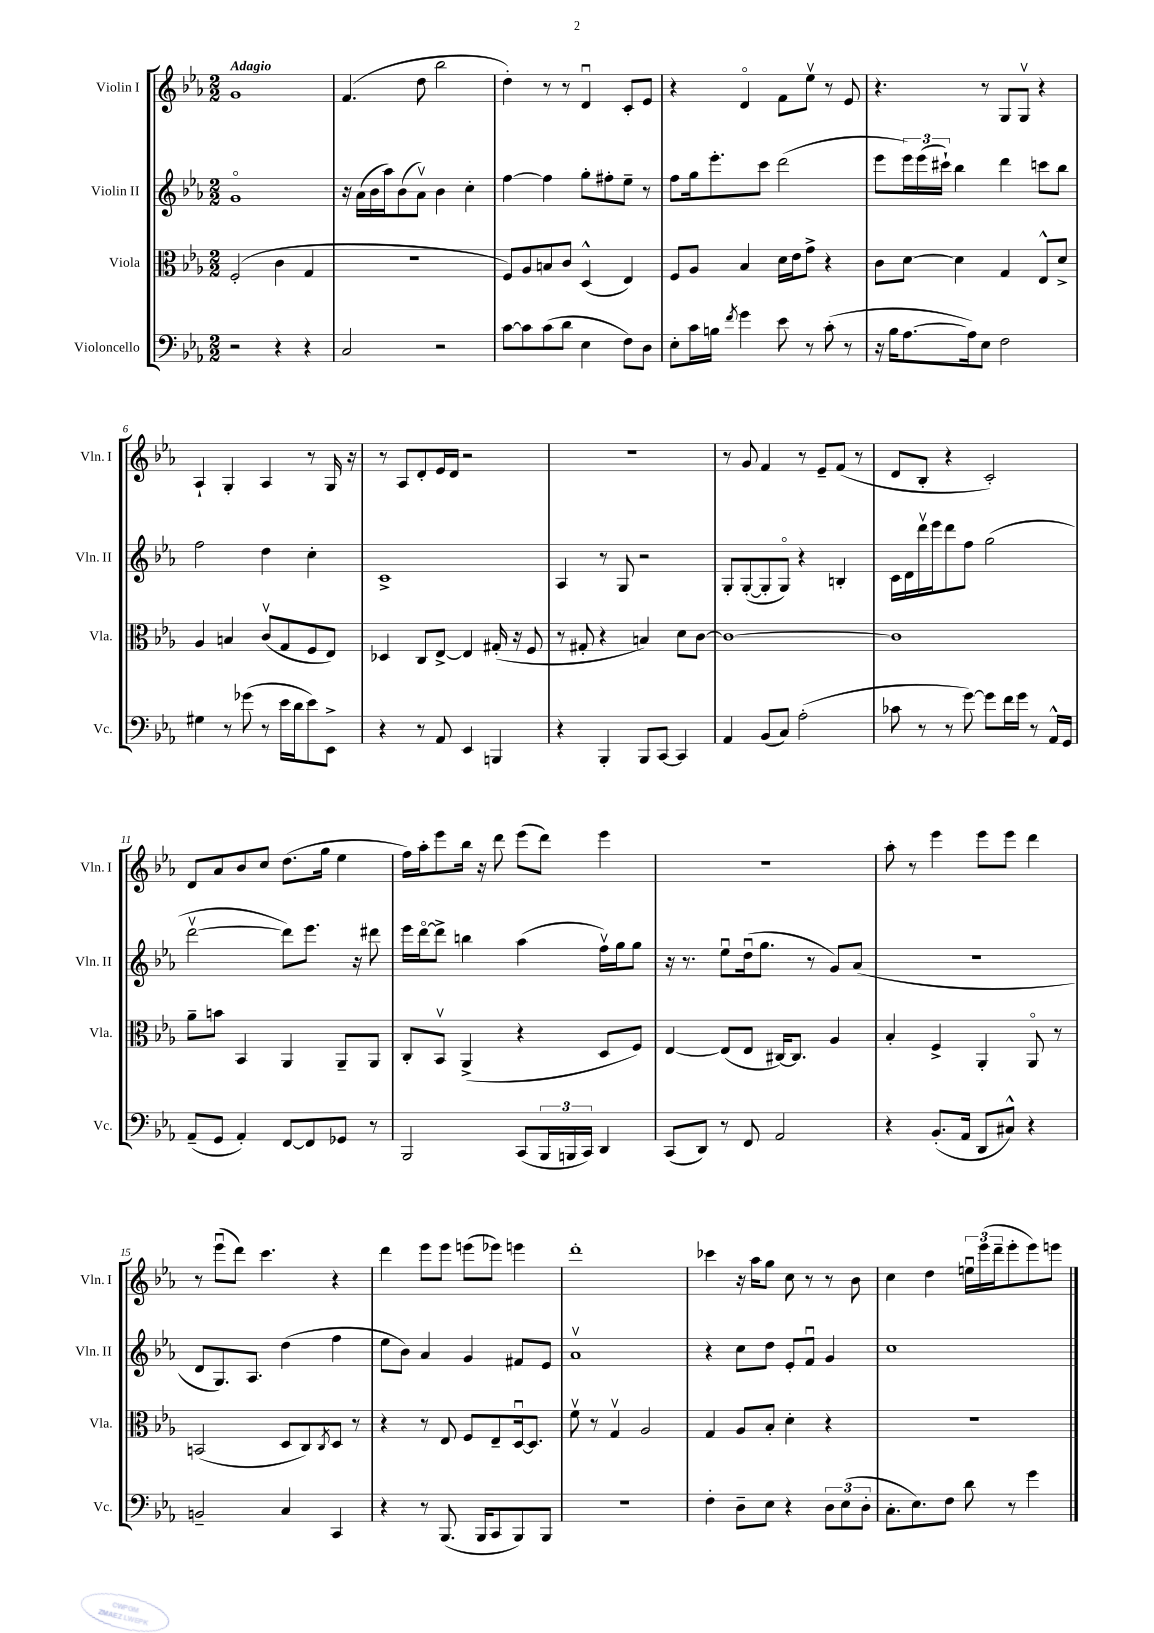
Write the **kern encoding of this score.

**kern	**kern	**kern	**kern
*staff4	*staff3	*staff2	*staff1
*clefF4	*clefC3	*clefG2	*clefG2
*k[b-e-a-]	*k[b-e-a-]	*k[b-e-a-]	*k[b-e-a-]
*M2/2	*M2/2	*M2/2	*M2/2
2r	(2F'	1go	1g
4r	4c	.	.
4r	4G	.	.
=	=	=	=
2C	1r	16r	(4.f
.	.	(16a-	.
.	.	16b-	.
.	.	16aa-)	.
.	.	(8b-	.
.	.	8a-v)	8dd
2r	.	4b-	2bb-
.	.	4cc'	.
=	=	=	=
[8c	8F)	[4ff	4dd')
8c]	8A-	.	.
(8c	8B	4ff]	8r
8d	8c	.	8r
4E-	(4D^^	8gg'	4du
.	.	8ff#'	.
8F)	4E-)	8ee-~	8c'
8D	.	8r	8e-
=	=	=	=
8E-'	8F	8ff	4r
16c	8A-	16gg	.
16B	.	8.eee-'	.
8qf	.	.	.
4g	4B-	.	4do
.	.	8ccc	.
8e-	16d	(2ddd	8f
.	16e-	.	.
8r	8g^	.	8ee-v
(8c'	4r	.	8r
8r	.	.	8e-
=	=	=	=
16r	8c	8eee-	4.r
16B-	.	.	.
[8.A-	[8d	24eee-)	.
.	.	(24eee-	.
.	.	24ccc#`)	.
.	4d]	4bb-	.
16A-])	.	.	.
8E-	.	.	8r
2F	4G	4ddd	8G
.	.	.	8Gv
.	8E-^^	8ccc	4r
.	8d^	8bb-	.
=	=	=	=
4G#	4A-	2ff	4A-`
8r	4B	.	4G'
(8g-	.	.	.
8r	(8cv	4dd	4A-
16e-	8G	.	.
16d	.	.	.
8e-)	8F	4cc'	8r
8EE-^	8E-)	.	16G
.	.	.	16r
=	=	=	=
4r	4D-	1c^	8r
.	.	.	8A-
8r	8C	.	8d'
8AA-	[8E-^	.	16e-
.	.	.	16d
4EE-	4E-]	.	2r
4BBB	(16G#'	.	.
.	16r	.	.
.	8F	.	.
=	=	=	=
4r	8r	4A-	1r
.	8G#'	.	.
4BBB-'	4r	8r	.
.	.	8G	.
8BBB-	4B)	2r	.
[8CC	.	.	.
4CC]	8d	.	.
.	[8c	.	.
=	=	=	=
4AA-	1c_	8G'	8r
.	.	([8G'	8g
(8BB-	.	8G']	4f
8C)	.	8Go)	.
(2A-'	.	4r	8r
.	.	.	8e-~
.	.	4B'	(8f
.	.	.	8r
=	=	=	=
8c-	1c]	16c	8d
.	.	16d	.
8r	.	16dddv	8B-'
.	.	16eee-	.
8r	.	8ddd	4r
[8g)	.	8ff	.
8g]	.	(2gg	2c')
16f	.	.	.
16g	.	.	.
8r	.	.	.
16AA-^^	.	.	.
16GG	.	.	.
=	=	=	=
(8AA-~	8a-~	[2dddv	8d
8GG	8b	.	8a-
4AA-')	4BB-	.	8b-
.	.	.	8cc
[8FF	4AA-	8ddd])	(8.dd
8FF]	.	8.eee-	.
.	.	.	16gg
8GG-	8AA-~	.	4ee-
.	.	16r	.
8r	8AA-	8ddd#	.
=	=	=	=
2BBB-	8C'	16eee-	16ff)
.	.	[16dddo	16aa-'
.	8BB-v	8ddd^]	8eee-
.	(4AA-^	4bb	16bb-
.	.	.	16r
.	.	.	8ddd
(8CC	4r	(4aa-	(8eee-
24BBB-	.	.	8ddd)
24BBB	.	.	.
24CC)	.	.	.
4DD	8D	16ffv)	4eee-
.	.	16gg	.
.	8F)	8gg	.
=	=	=	=
(8CC	[4E-	16r	1r
.	.	8.r	.
8DD)	.	.	.
8r	(8E-]	8ee-u	.
8FF	8E-	(16ddu	.
.	.	8.gg	.
2AA-	[16C#)	.	.
.	8.C#]	.	.
.	.	8r	.
.	4A-	8g)	.
.	.	(8a-	.
=	=	=	=
4r	4B-'	1r	8aa-'
.	.	.	8r
(8.BB-'	4F^	.	4eee-
16AA-	.	.	.
8DD	4AA-'	.	8eee-
8C#^^)	.	.	8eee-
4r	8AA-o	.	4ddd
.	8r	.	.
=	=	=	=
2BB~	(2BB	8d	8r
.	.	8.G)	(8eee-u
.	.	.	8ddd)
.	.	8.A-	.
.	.	.	4.ccc
4C	8D	(4dd	.
.	8C)	.	.
.	8qC	.	.
4CC	8D	4ff	4r
.	8r	.	.
=	=	=	=
4r	4r	8ee-	4ddd
.	.	8b-)	.
8r	8r	4a-	8eee-
(8.BBB-	8E-	.	8eee-
.	8F	4g	(8eee
16BBB-	.	.	.
8CC	8E-~	.	8eee-)
8BBB-)	[16Du	8f#	4eee
.	8.D]	.	.
8BBB-	.	8e-	.
=	=	=	=
1r	8fv	1a-v	1ddd'
.	8r	.	.
.	4Gv	.	.
.	2A-	.	.
=	=	=	=
4F'	4G	4r	4ccc-
8D~	8A-	8cc	16r
.	.	.	16aa-
8E-	8B-'	8dd	8gg
4r	4d'	8e-'	8cc
.	.	8fu	8r
12D	4r	4g	8r
(12E-	.	.	.
.	.	.	8b-
12D'	.	.	.
=	=	=	=
8.C'	1r	1cc	4cc
8.E-)	.	.	.
.	.	.	4dd
8F	.	.	.
8d	.	.	24eeu
.	.	.	(24eee-
.	.	.	24ddd~
8r	.	.	8eee-'
4g	.	.	8eee-)
.	.	.	8eee
==	==	==	==
*-	*-	*-	*-
